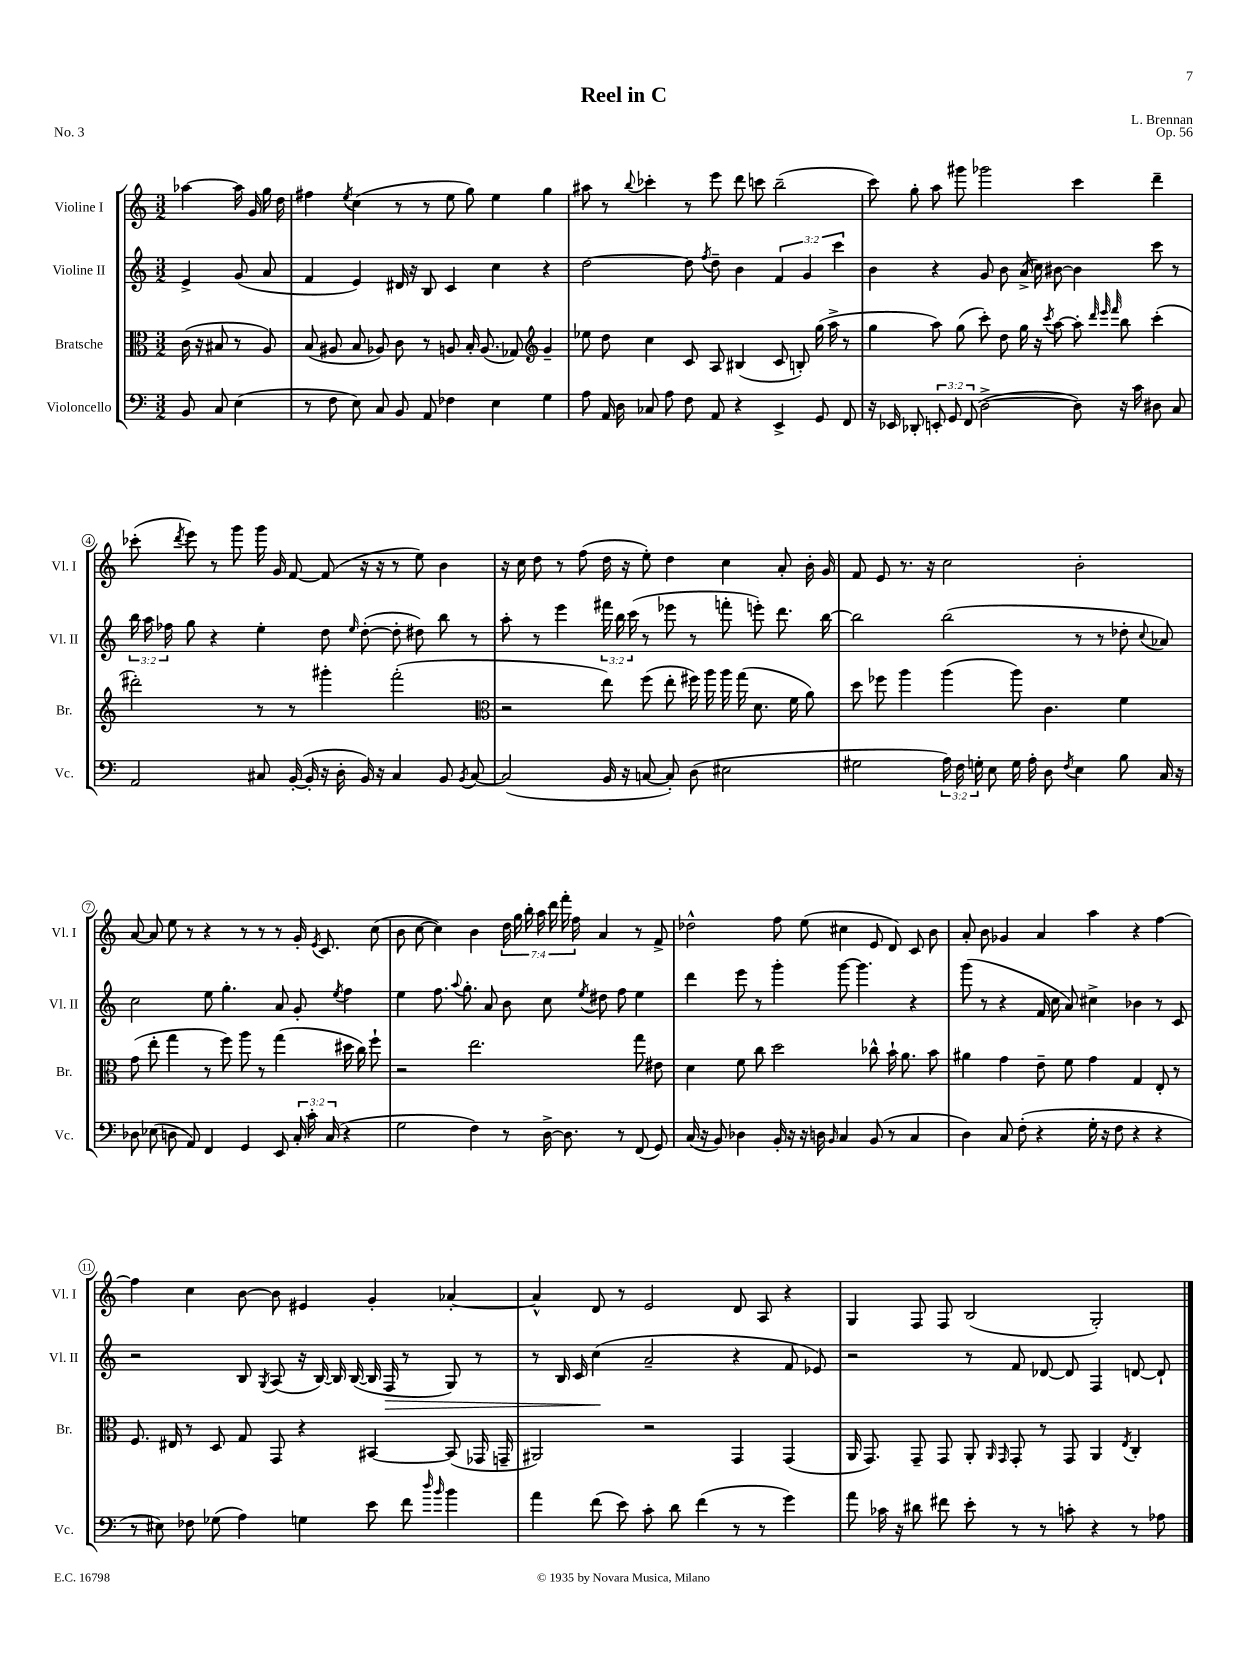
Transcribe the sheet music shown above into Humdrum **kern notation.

**kern	**kern	**kern	**dynam	**kern
*part4	*part3	*part2	*part2	*part1
*staff4	*staff3	*staff2	*staff2	*staff1
*I"Violoncello	*I"Bratsche	*I"Violine II	*	*I"Violine I
*I'Vc.	*I'Br.	*I'Vl. II	*	*I'Vl. I
*clefF4	*clefC3	*clefG2	*	*clefG2
*k[]	*k[]	*k[]	*	*k[]
*M3/2	*M3/2	*M3/2	*	*M3/2
=	=	=	=	=
8BB/	(16c\	4e^/	.	[4aa-X\
.	16r	.	.	.
8C/	8B#X/	.	.	.
(4E\	8r	(8g/	.	16aa-\]
.	.	.	.	16g/
.	8A/)	8a/	.	16gg\
.	.	.	.	16dd\
=1	=1	=1	=1	=1
8r	(8B/	4f/	.	4ff#X\
8F\	8A#X/	.	.	.
.	.	.	.	8qee/
8E\)	8B/	4e/)	.	(4cc\
8C/	8A-X/)	.	.	.
8BB/	8c\	16d#X/	.	8r
.	.	16r	.	.
8AA/	8r	8B/	.	8r
4F-X\	8An/	4c/	.	8ee\
.	16B'/	.	.	8gg\)
.	(8.A/	.	.	.
4E\	.	4cc\	.	4ee\
.	8G-X/)	.	.	.
*	*clefG2	*	*	*
4G\	4g~/	4r	.	4gg\
=2	=2	=2	=2	=2
8A\	8ee-X\	[2dd\	.	8aa#X\
16AA/	8dd\	.	.	8r
16D\	.	.	.	.
.	.	.	.	8qqbb/
8C-X/	4cc\	.	.	4ccc-X'\
8A\	.	.	.	.
8F\	8c/	8dd\]	.	8r
.	.	8qff/	.	.
8AA/	8A/	8dd~\	.	8eee\
4r	(4B#X/	4b\	.	8ddd\
.	.	.	.	8cccn\
4EE^/	8c/	6f/	.	(2bb~\
.	8Bn'/)	.	.	.
.	.	6g/	.	.
8GG/	(16gg\	.	.	.
.	16aa^\	.	.	.
.	.	6ccc\	.	.
8FF/	8r	.	.	.
=3	=3	=3	=3	=3
16r	4gg\	4b\	.	8ccc\)
16EE-X/	.	.	.	.
8DD-X'/	.	.	.	8gg'\
12EEn'/	8aa\)	4r	.	8aa\
12GG/	.	.	.	.
.	(8gg\	.	.	8ggg#X\
(12FF/	.	.	.	.
[2D^\	8ccc'\)	8g/	.	2ggg-X\
.	8dd\	8b\	.	.
.	16gg\	(16a^/	.	.
.	16r	16cc\)	.	.
.	8qccc/	.	.	.
.	[8aa\	[8b#X\	.	.
8D\])	8aa'\]	4b#\]	.	4ccc\
.	32qqddd/	.	.	.
.	32qqeee/	.	.	.
.	32qqfff/	.	.	.
16r	8bb\	.	.	.
16c\	.	.	.	.
8D#X\	(4ccc'\	8ccc\	.	4ddd~\
8C/	.	8r	.	.
!!LO:LB:g=z
=4	=4	=4	=4	=4
2AA/	2ddd#X'\)	24bb\	.	(8ccc-X'\
.	.	24aa\	.	.
.	.	24ff-X\	.	.
.	.	.	.	8qddd/
.	.	8gg\	.	8eee\)
.	.	4r	.	8r
.	.	.	.	8ggg\
8C#X/	8r	4ee'\	.	16ggg\
.	.	.	.	16g/
([16BB'/	8r	.	.	[8f/
16BB'/]	.	.	.	.
16r	4ggg#X'\	8dd\	.	(8f/]
16D'\	.	.	.	.
.	.	16qqee/	.	.
16BB/)	.	([8dd'\	.	16r
16r	.	.	.	16r
4C#/	(2fff'\	8dd'\]	.	8r
.	.	8dd#X\)	.	8ee\)
8BB/	.	8bb\	.	4b\
8qBB/	.	.	.	.
[8C#/	.	8r	.	.
=5	=5	=5	=5	=5
*	*clefC3	*	*	*
(2C#/]	2r	8aa'\	.	16r
.	.	.	.	16cc\
.	.	8r	.	8dd\
.	.	4eee\	.	8r
.	.	.	.	(8ff\
16BB/	8ee\)	24fff#X\	.	16dd\
.	.	24bb\	.	.
16r	.	.	.	16r
.	.	(24ccc\	.	.
[8Cn/	(8ff\	8r	.	8ee'\)
8C'/])	8ee'\	8eee-X\	.	4dd\
(8D\	16ff#X\)	8r	.	.
.	16aa\	.	.	.
2E#X\	16aa\	8fffn'\	.	4cc\
.	(16gg\	.	.	.
.	8.d\	8eeen'\)	.	.
.	.	8.ddd\	.	8a'/
.	16f\	.	.	.
.	8a\)	.	.	16b'\
.	.	[16bb\	.	16g/
=6	=6	=6	=6	=6
2G#X\	8dd\	2bb\]	.	8f/
.	8ff-X\	.	.	8e/
.	4aa\	.	.	8.r
.	.	.	.	16r
24A\)	(4aa\	(2bb\	.	2cc\
24F\	.	.	.	.
24Gn'\	.	.	.	.
8E\	.	.	.	.
16G\	8aa\)	.	.	.
16A'\	.	.	.	.
8D\	4.c\	.	.	.
8qF/	.	.	.	.
4E\	.	8r	.	2b'\
.	.	8r	.	.
8B\	4f\	8dd-X'\	.	.
.	.	8qqcc/	.	.
16C/	.	8a-X/)	.	.
16r	.	.	.	.
!!LO:LB:g=z
=7	=7	=7	=7	=7
8D-X\	(8g\	2cc\	.	[8a/
(8E-X\	8ee'\	.	.	8a/]
8Dn\	4gg\	.	.	8ee\
8AA/)	.	.	.	8r
4FF/	8r	8ee\	.	4r
.	8ff\)	4.gg'\	.	.
4GG/	8aa\	.	.	8r
.	8r	.	.	8r
8EE/	(4gg\	8a/	.	8r
24C'/	.	8g'/	.	16g'/
24c'\	.	.	.	.
.	.	.	.	8qe/
.	.	.	.	8.c/
(24C/	.	.	.	.
.	.	8qee/	.	.
4r	16dd#X\	4ff\	.	.
.	16cc\)	.	.	.
.	8ff`\	.	.	(8cc\
=8	=8	=8	=8	=8
2G\	2r	4ee\	.	8b\
.	.	.	.	[8cc\
.	.	8.ff\	.	4cc\])
.	.	8qqaa/	.	.
.	.	8.gg'\	.	.
4F\)	2.ee\	.	.	4b\
.	.	8a/	.	.
8r	.	8b\	.	28dd\
.	.	.	.	28gg\
.	.	.	.	28bb'\
.	.	.	.	28aa\
[16D^\	.	8cc\	.	.
.	.	.	.	28ddd\
.	.	.	.	28fff'\
8.D\]	.	.	.	.
.	.	.	.	28ff\
.	.	8qee/	.	.
.	.	8dd#X\	.	4a/
8r	.	8ff\	.	.
(8FF/	8gg\	4ee\	.	8r
8GG/)	8e#X\	.	.	8f^/
=9	=9	=9	=9	=9
(16C/	4d\	4ddd\	.	2dd-X^^\
16r	.	.	.	.
8BB/)	.	.	.	.
4D-X\	8f\	8eee\	.	.
.	8cc\	8r	.	.
16BB'/	2dd\	4ggg'\	.	8ff\
16r	.	.	.	.
16r	.	.	.	(8ee\
16Dn\	.	.	.	.
16qqBB/	.	.	.	.
4C/	.	[8ggg\	.	4cc#X\
.	.	4.ggg\]	.	.
(8BB/	8cc-X^^\	.	.	8e/
8r	16b`\	.	.	8d/)
.	8.a\	.	.	.
4C/	.	4r	.	8c/
.	8b\	.	.	8b\
=10	=10	=10	=10	=10
4D\)	4a#X\	(8ggg\	.	8a'/
.	.	8r	.	8b\
8C/	4g\	4r	.	4g-X/
(8F'\	.	.	.	.
4r	8e~\	16f/	.	4a/
.	.	16cc\	.	.
.	8f\	8a/)	.	.
16G'\	4g\	4cc#X^\	.	4aa\
16r	.	.	.	.
8F\	.	.	.	.
4r	4G/	4b-X\	.	4r
4r	8E'/	8r	.	[4ff\
.	8r	8c/	.	.
!!LO:LB:g=z
=11	=11	=11	=11	=11
8r	8.F/	2r	.	4ff\]
8E#X\)	.	.	.	.
.	16E#X/	.	.	.
8F-X\	8r	.	.	4cc\
(8G-X\	8D/	.	.	.
4A\)	8G/	8B/	.	[8b\
.	.	8qG/	.	.
.	8GG/	(8A/	.	8b\]
4Gn\	4r	16r	.	4e#X/
.	.	[16B/)	.	.
.	.	16B/]	.	.
.	.	([16B/	.	.
8e\	[4BB#X/	16B/]	.	4g'/
!	!	!	!LO:HP:b	!
.	.	16F/	>	.
8f\	.	8r	.	.
16qqdd/	.	.	.	.
16qqb/	.	.	.	.
4b\	(8BB#/]	8G/)	.	[4a-X'/
.	16GG-X/	8r	.	.
.	16GGn~/	.	.	.
=12	=12	=12	=12	=12
4a\	2AA#X/)	8r	.	4a-^^/]
.	.	16B/	.	.
.	.	16c/	.	.
(8f\	.	(4cc\	.	8d/
8e\)	.	.	.	8r
8c'\	2r	2a~/	]	2e/
8d\	.	.	.	.
(4f\	.	.	.	.
8r	4GG/	4r	.	8d/
8r	.	.	.	8A/
4g\)	(4GG/	8f/	.	4r
.	.	8e-X/)	.	.
=13	=13	=13	=13	=13
8a\	16AA/	2r	.	4G/
.	8.GG/)	.	.	.
16c-X\	.	.	.	.
16r	.	.	.	.
8d#X\	8GG~/	.	.	8F/
8f#X\	8GG/	.	.	8F/
8e'\	8AA'/	8r	.	(2B/
.	16qqAA/	.	.	.
.	16qqGG/	.	.	.
8r	8GG'/	8f/	.	.
8r	8r	[8d-X/	.	.
8cn'\	8GG/	8d-/]	.	.
4r	4AA/	4F/	.	2G'/)
.	8qE/	.	.	.
8r	4C'/	[8dn/	.	.
8A-X\	.	8d`/]	.	.
==	==	==	==	==
*-	*-	*-	*-	*-
